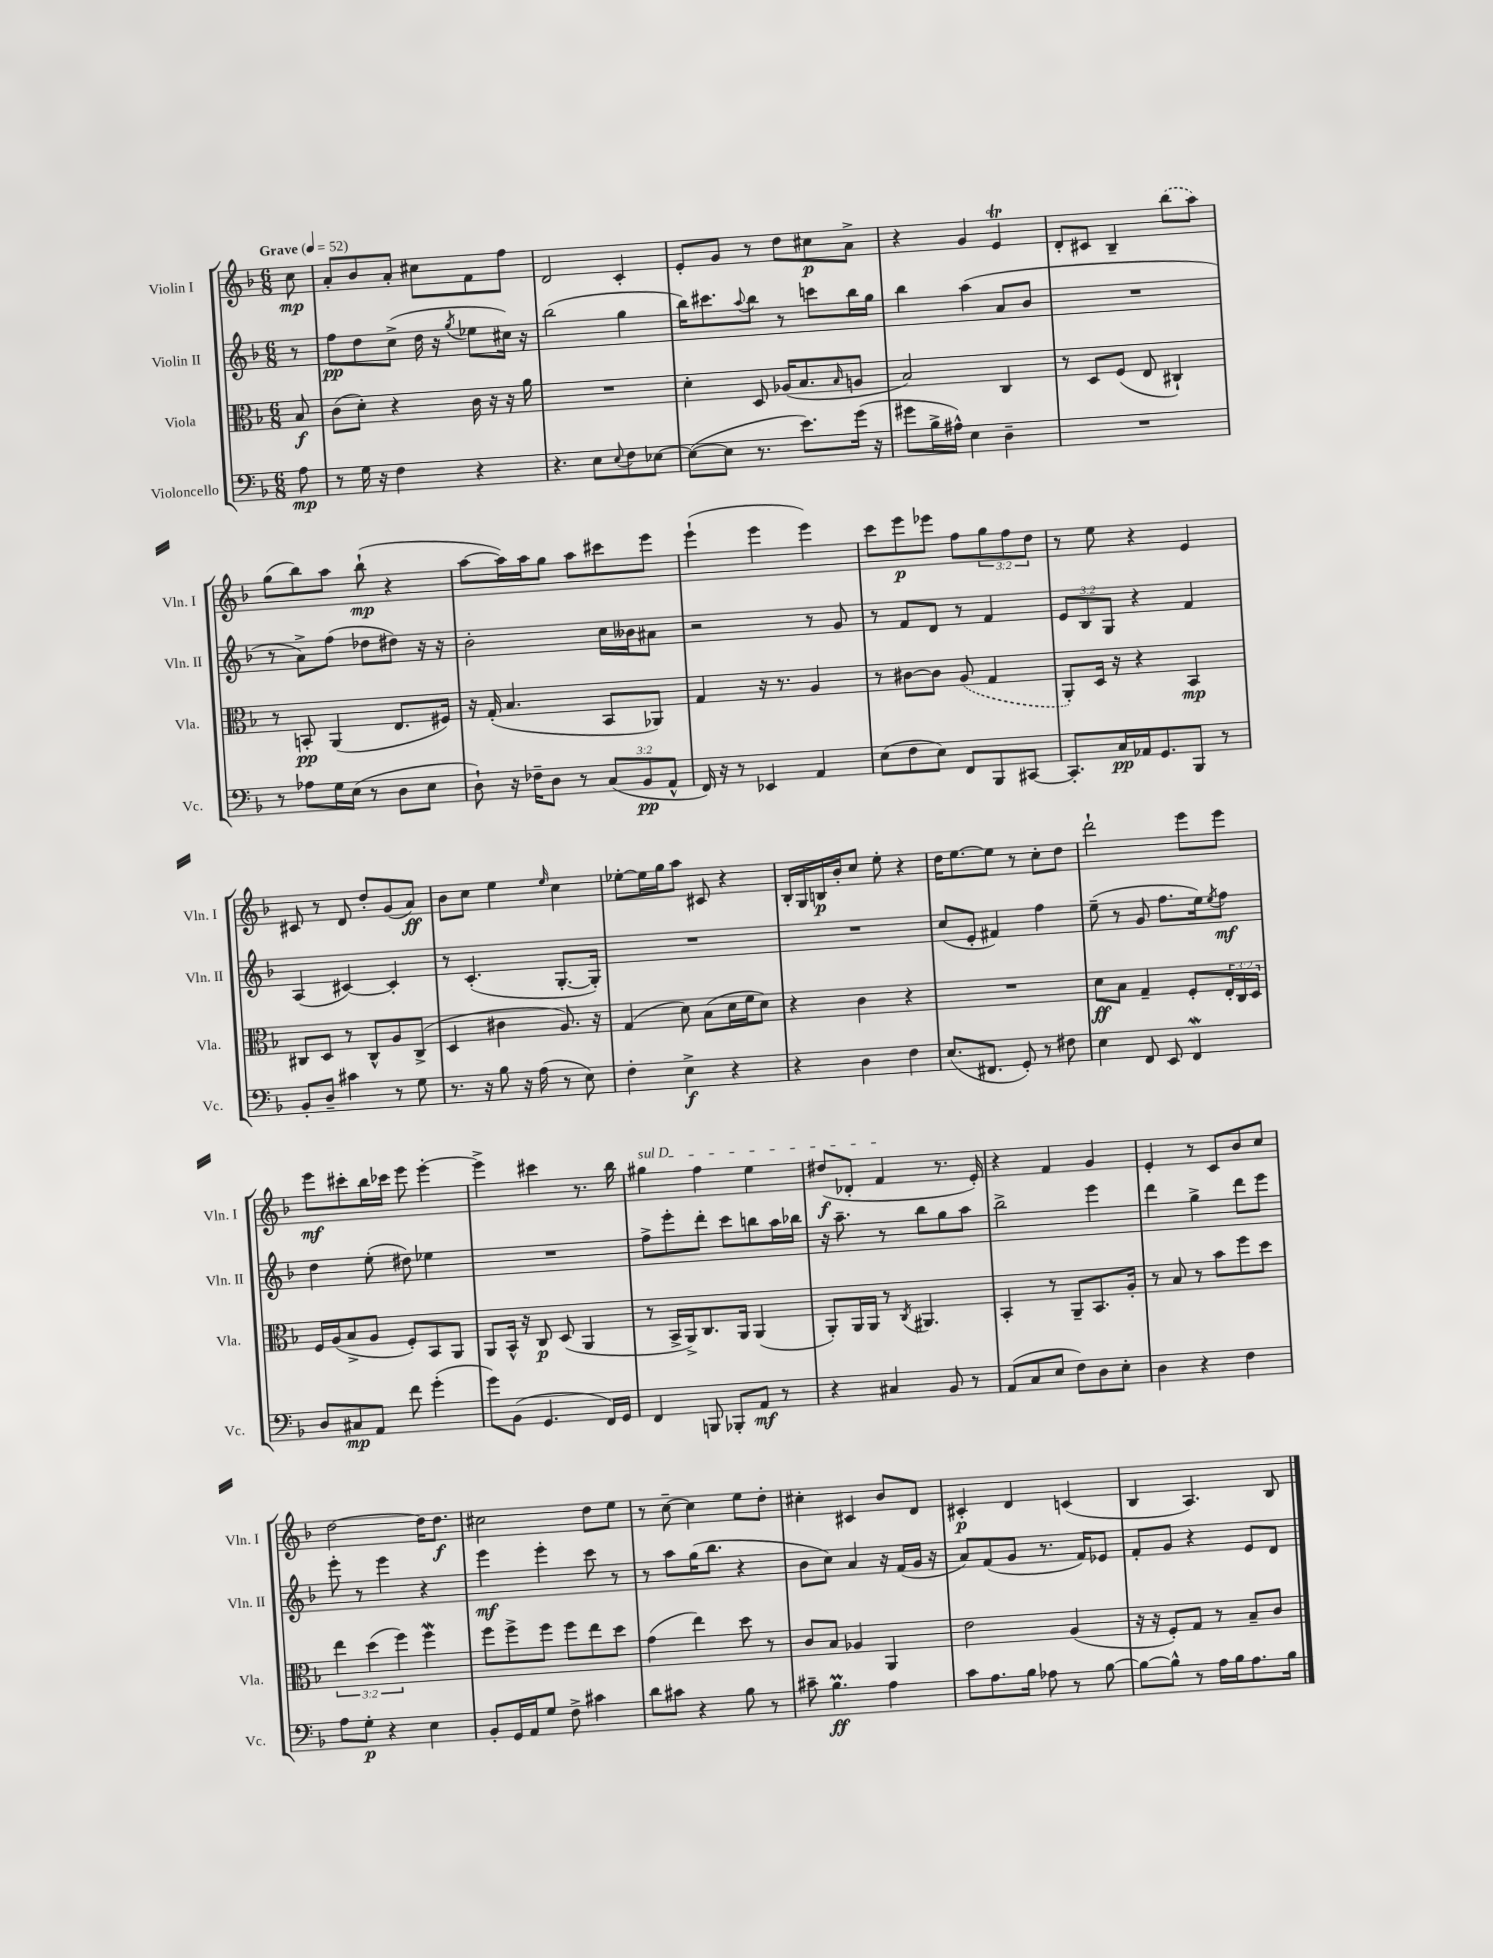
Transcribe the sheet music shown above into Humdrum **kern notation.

**kern	**dynam	**kern	**dynam	**kern	**dynam	**kern	**dynam
*part4	*part4	*part3	*part3	*part2	*part2	*part1	*part1
*staff4	*staff4	*staff3	*staff3	*staff2	*staff2	*staff1	*staff1
*I"Violoncello	*	*I"Viola	*	*I"Violin II	*	*I"Violin I	*
*I'Vc.	*	*I'Vla.	*	*I'Vln. II	*	*I'Vln. I	*
*clefF4	*	*clefC3	*	*clefG2	*	*clefG2	*
*k[b-]	*	*k[b-]	*	*k[b-]	*	*k[b-]	*
*M6/8	*	*M6/8	*	*M6/8	*	*M6/8	*
*MM52	*	*MM52	*	*MM52	*	*MM52	*
=	=	=	=	=	=	=	=
!	!	!	!	!	!	!LO:TX:a:B:t=Grave	!
8A\	mp	8B-/	f	8r	.	8cc\	mp
=1	=1	=1	=1	=1	=1	=1	=1
8r	.	(8c\L	.	8ff\L	pp	8a'/L	.
16G\	.	8d'\J)	.	8dd\	.	8b-/	.
16r	.	.	.	.	.	.	.
4F\	.	4r	.	(8cc^\J	.	8a'/J	.
.	.	.	.	16dd\	.	8cc#X\L	.
.	.	.	.	16r	.	.	.
.	.	.	.	8qgg/	.	.	.
4r	.	16c\	.	8ee-X\L	.	8f\	.
.	.	16r	.	.	.	.	.
.	.	16r	.	16cc#X\Jk)	.	8ff\J	.
.	.	16a\	.	16r	.	.	.
=2	=2	=2	=2	=2	=2	=2	=2
4.r	.	2.r	.	(2bb-\	.	2d/	.
8E\L	.	.	.	.	.	.	.
8qqE/	.	.	.	.	.	.	.
8F\	.	.	.	4gg\	.	4c'/	.
[8E-X\J	.	.	.	.	.	.	.
=3	=3	=3	=3	=3	=3	=3	=3
(8E-\L_	.	4d'\	.	16bb-\KL)	.	8e'/L	.
.	.	.	.	8.ccc#X\	.	.	.
8E-\J]	.	.	.	.	.	8g/J	.
.	.	.	.	8qqaa/	.	.	.
8.r	.	8D/	.	8bb-\J	.	8r	.
.	.	(16A-X/KL	.	8r	.	8dd\L	.
8.e\L)	.	8.B-/	.	.	.	.	.
.	.	.	.	8cccn\L	.	8cc#X\	p
.	.	16qqB-/	.	.	.	.	.
(16g\Jk	.	8An/J	.	16bb-\L	.	8a^\J	.
16r	.	.	.	16gg\JJ	.	.	.
=4	=4	=4	=4	=4	=4	=4	=4
8g#X\L	.	2B-/)	.	4bb-\	.	4r	.
16B-^\L	.	.	.	.	.	.	.
16A#X^^\JJ)	.	.	.	.	.	.	.
4E\	.	.	.	(4aa\	.	4g/	.
4D~\	.	4C/	.	8a/L	.	4et/	.
.	.	.	.	8b-/J	.	.	.
=5	=5	=5	=5	=5	=5	=5	=5
2.r	.	8r	.	2.r	.	8d'/L	.
.	.	8D/L	.	.	.	8c#X/J	.
.	.	(8F/J	.	.	.	4B-~/	.
.	.	8E/	.	.	.	.	.
.	.	4C#X`/)	.	.	.	(8bb-\L	.
.	.	.	.	.	.	8aa\J)	.
!!LO:LB:g=z
=6	=6	=6	=6	=6	=6	=6	=6
8r	.	8r	.	8r	.	(8gg\L	.
8A-X\L	.	8BBn'/	pp	8a^\L)	.	8bb-\)	.
16G\L	.	(4AA/	.	(8ff\J	.	8aa\J	.
(16E\JJ	.	.	.	.	.	.	.
8r	.	.	.	8dd-X\L	.	(8bb-`\	mp
8D\L	.	8.E/L	.	8dd#X\J)	.	4r	.
8E\J	.	.	.	16r	.	.	.
.	.	16F#X/Jk)	.	16r	.	.	.
=7	=7	=7	=7	=7	=7	=7	=7
8D`\)	.	16r	.	2b-'\	.	[8aa\L	.
.	.	(16G'/	.	.	.	.	.
16r	.	4.B-/	.	.	.	16aa\L])	.
16F-X~\KL	.	.	.	.	.	16aa\J	.
8D\J	.	.	.	.	.	8gg\J	.
8r	.	.	.	.	.	8aa\L	.
(12C/L	.	8BB-/L	.	16cc\LL	.	8ccc#X\	.
.	.	.	.	16b--X\J	.	.	.
12BB-/	pp	.	.	.	.	.	.
.	.	8AA-X/J)	.	8a#X\J	.	8eee\J	.
12AA^^/J	.	.	.	.	.	.	.
=8	=8	=8	=8	=8	=8	=8	=8
16FF/)	.	4G/	.	2r	.	(4eee`\	.
16r	.	.	.	.	.	.	.
8r	.	.	.	.	.	.	.
4EE-X/	.	16r	.	.	.	4eee\	.
.	.	8.r	.	.	.	.	.
4AA/	.	4A/	.	8r	.	4eee\)	.
.	.	.	.	8g/	.	.	.
=9	=9	=9	=9	=9	=9	=9	=9
(8E\L	.	8r	.	8r	.	8ccc\L	.
8F\	.	[8c#X\L	.	8f/L	.	8eee\	p
8E\J)	.	8c#\J]	.	8d/J	.	8eee-X\J	.
8FF/L	.	(8A/	.	8r	.	8ff\L	.
8BBB-/	.	4G/	.	4f/	.	12gg\	.
.	.	.	.	.	.	12ff\	.
[8CC#X/J	.	.	.	.	.	.	.
.	.	.	.	.	.	12dd\J	.
=10	=10	=10	=10	=10	=10	=10	=10
8.CC#'/L]	.	8AA'/L)	.	12e/L	.	8r	.
.	.	.	.	12B-/	.	.	.
.	.	16D/Jk	.	.	.	8ee\	.
.	.	.	.	12G/J	.	.	.
16C/L	pp	16r	.	.	.	.	.
16AA-X/J	.	4r	.	4r	.	4r	.
8.GG/	.	.	.	.	.	.	.
8BBB-/J	.	4BB-/	mp	4f/	.	4e/	.
8r	.	.	.	.	.	.	.
!!LO:LB:g=z
=11	=11	=11	=11	=11	=11	=11	=11
8BB-'/L	.	8C#X/L	.	(4A/	.	8c#X/	.
8D~/J	.	8D/J	.	.	.	8r	.
4c#X\	.	8r	.	[4c#X/)	.	8d/	.
.	.	8C#^^/L	.	.	.	8dd'/L	.
8r	.	8A/	.	4c#'/]	.	(8g/	.
8G\	.	(8C#^/J	.	.	.	8a/J)	ff
=12	=12	=12	=12	=12	=12	=12	=12
8.r	.	4D/	.	8r	.	8b-\L	.
.	.	.	.	(4.c'/	.	8cc\J	.
16r	.	.	.	.	.	.	.
8B-\	.	4c#X\	.	.	.	4ee\	.
16r	.	.	.	.	.	.	.
(16A\	.	.	.	.	.	.	.
.	.	.	.	.	.	16qqee/	.
8r	.	8.A/)	.	[8.G'/L	.	4cc\	.
8E\)	.	.	.	.	.	.	.
.	.	16r	.	16G'/Jk])	.	.	.
=13	=13	=13	=13	=13	=13	=13	=13
4F'\	.	(4G/	.	2.r	.	[8ee-X'\L	.
.	.	.	.	.	.	16ee-\L]	.
.	.	.	.	.	.	16gg\J	.
4E^\	f	8d\)	.	.	.	8aa\J	.
.	.	(8B-\L	.	.	.	8c#X/	.
4r	.	16d\L	.	.	.	4r	.
.	.	16f\J	.	.	.	.	.
.	.	8d\J)	.	.	.	.	.
=14	=14	=14	=14	=14	=14	=14	=14
4r	.	4r	.	2.r	.	16B-'/LL	.
.	.	.	.	.	.	16G/	.
.	.	.	.	.	.	16Bn/	p
.	.	.	.	.	.	16b-'/J	.
4D\	.	4c\	.	.	.	8cc/J	.
.	.	.	.	.	.	8ee'\	.
4F\	.	4r	.	.	.	4r	.
=15	=15	=15	=15	=15	=15	=15	=15
(8.E/L	.	2.r	.	(8cc/L	.	16dd\KL	.
.	.	.	.	.	.	[8.ee\	.
.	.	.	.	8e'/J	.	.	.
8.FF#X/J	.	.	.	.	.	.	.
.	.	.	.	4f#X/)	.	8ee\J]	.
8GG'/)	.	.	.	.	.	8r	.
8r	.	.	.	4ff\	.	8cc'\L	.
8F#X\	.	.	.	.	.	8dd\J	.
=16	=16	=16	=16	=16	=16	=16	=16
4E\	.	8d\L	ff	(8ee~\	.	2ddd`\	.
.	.	8B-\J	.	8r	.	.	.
8FF/	.	4G~/	.	8g/	.	.	.
8EE/	.	.	.	8.ff\L	.	.	.
4FFw/	.	8F'/L	.	.	.	8eee\L	.
.	.	.	.	16ee\k)	.	.	.
.	.	.	.	8qee/	.	.	.
.	.	24E'/L	.	8ff\J	mf	8eee\J	.
.	.	24C/	.	.	.	.	.
.	.	24D/JJ	.	.	.	.	.
!!LO:LB:g=z
=17	=17	=17	=17	=17	=17	=17	=17
8D/L	.	16F/LL	.	4dd\	.	8eee\L	mf
.	.	(16A/J	.	.	.	.	.
8C#X/	mp	8B-^/	.	.	.	8ccc#X'\	.
8AA/J	.	8A/J	.	(8ee'\	.	16bb-\L	.
.	.	.	.	.	.	16ccc-X\JJ	.
8f\	.	8F'/L)	.	8dd#X\)	.	8eee\	.
(4g'\	.	8BB-/	.	4ee-X\	.	[4eee'\	.
.	.	8AA/J	.	.	.	.	.
=18	=18	=18	=18	=18	=18	=18	=18
8g\L)	.	8AA/L	.	2.r	.	4eee^\]	.
(8BB-\J	.	16BB-^^/Jk	.	.	.	.	.
.	.	16r	.	.	.	.	.
4.GG/	.	8C/	p	.	.	4ccc#X\	.
.	.	(8D/	.	.	.	.	.
.	.	4AA/	.	.	.	8.r	.
16FF/LL)	.	.	.	.	.	.	.
16GG/JJ	.	.	.	.	.	16bb-\	.
=19	=19	=19	=19	=19	=19	=19	=19
!	!	!	!	!	!	!LO:TX:a:i:t=sul D	!
4FF/	.	8r	.	8ff^\L	.	4gg#X\	.
.	.	16BB-^/LL	.	8eee'\	.	.	.
.	.	16AA^/J)	.	.	.	.	.
8BBBn/	.	8.C/	.	8ddd'\J	.	4ff\	.
8BBB-X'/L	.	.	.	8ccc\L	.	.	.
.	.	16AA/Jk	.	.	.	.	.
8AA/J	mf	(4AA/	.	8bbn\	.	4ee\	.
8r	.	.	.	16aa\L	.	.	.
.	.	.	.	16bb-X\JJ	.	.	.
=20	=20	=20	=20	=20	=20	=20	=20
4r	.	8AA'/L)	.	16r	.	(8dd#X/L	f
.	.	.	.	8.aa~\	.	.	.
.	.	16AA/L	.	.	.	8d-X'/J	.
.	.	16AA/JJ	.	.	.	.	.
4C#X/	.	8r	.	8r	.	4f/	.
.	.	8qC/	.	.	.	.	.
.	.	4.AA#X/	.	8bb-\L	.	.	.
8BB-/	.	.	.	8gg\	.	8.r	.
8r	.	.	.	8aa\J	.	.	.
.	.	.	.	.	.	16e'/)	.
=21	=21	=21	=21	=21	=21	=21	=21
(8AA/L	.	4BB-'/	.	2bb-^\	.	4r	.
8C/	.	.	.	.	.	.	.
8E/J	.	8r	.	.	.	4f/	.
8F\L)	.	8AA~/L	.	.	.	.	.
8D\	.	8.BB-/	.	4eee\	.	4g/	.
8E'\J	.	.	.	.	.	.	.
.	.	16A'/Jk	.	.	.	.	.
=22	=22	=22	=22	=22	=22	=22	=22
4D\	.	8r	.	4ddd\	.	4e'/	.
.	.	8B-/	.	.	.	.	.
4r	.	8r	.	4gg^\	.	8r	.
.	.	8b-\L	.	.	.	8c/L	.
4F\	.	8ff\	.	8ddd\L	.	8b-/	.
.	.	8dd\J	.	8eee\J	.	8cc/J	.
!!LO:LB:g=z
=23	=23	=23	=23	=23	=23	=23	=23
8A\L	.	6ee\	.	8eee'\	.	[2dd\	.
8G'\J	p	.	.	8r	.	.	.
.	.	(6dd\	.	.	.	.	.
4r	.	.	.	4eee\	.	.	.
.	.	6ff\)	.	.	.	.	.
4E\	.	4ffw\	.	4r	.	16dd\KL]	.
.	.	.	.	.	.	8.dd\J	f
=24	=24	=24	=24	=24	=24	=24	=24
8BB-'/L	.	8ff\L	.	4eee\	mf	2cc#X\	.
16GG/L	.	8ff^\	.	.	.	.	.
16AA/J	.	.	.	.	.	.	.
8G/J	.	8ff\J	.	4eee'\	.	.	.
8F^\	.	8ff\L	.	.	.	.	.
4c#X\	.	8ee\	.	8ccc\	.	8dd\L	.
.	.	8dd\J	.	8r	.	8ee\J	.
=25	=25	=25	=25	=25	=25	=25	=25
8d\L	.	(4g\	.	8r	.	8r	.
8c#X\J	.	.	.	8aa\L	.	[8cc~\	.
4r	.	4ee\)	.	(16gg\K	.	4cc\]	.
.	.	.	.	8.bb-\J	.	.	.
8B-\	.	8dd\	.	4r	.	8ee\L	.
8r	.	8r	.	.	.	8dd'\J	.
=26	=26	=26	=26	=26	=26	=26	=26
8c#X~\	.	8c/L	.	8b-\L	.	4cc#X'\	.
4.B-M\	ff	8B-/J	.	8cc\J)	.	.	.
.	.	4A-X/	.	4a/	.	4c#X/	.
4A\	.	4AA/	.	16r	.	8b-/L	.
.	.	.	.	(16f/LL	.	.	.
.	.	.	.	16g/JJ	.	8d/J	.
.	.	.	.	16r	.	.	.
=27	=27	=27	=27	=27	=27	=27	=27
8c\L	.	2e\	.	8a/L)	.	4c#X'/	p
8.A\	.	.	.	(8f/	.	.	.
.	.	.	.	8g/J	.	4d/	.
16B-\Jk	.	.	.	.	.	.	.
8A-X\	.	.	.	8.r	.	.	.
8r	.	(4A/	.	.	.	(4cn/	.
.	.	.	.	16f/KL)	.	.	.
[8B-\	.	.	.	8e-X/J	.	.	.
=28	=28	=28	=28	=28	=28	=28	=28
8B-\L_	.	16r	.	8f'/L	.	4B-/	.
.	.	16r	.	.	.	.	.
8B-^^\J]	.	8F'/L)	.	8g/J	.	.	.
8r	.	8G/J	.	4r	.	4.A/)	.
16A\LL	.	8r	.	.	.	.	.
16B-\J	.	.	.	.	.	.	.
8.A\	.	8B-~/L	.	8e/L	.	.	.
.	.	8c/J	.	8d/J	.	8B-/	.
16B-\Jk	.	.	.	.	.	.	.
==	==	==	==	==	==	==	==
*-	*-	*-	*-	*-	*-	*-	*-
